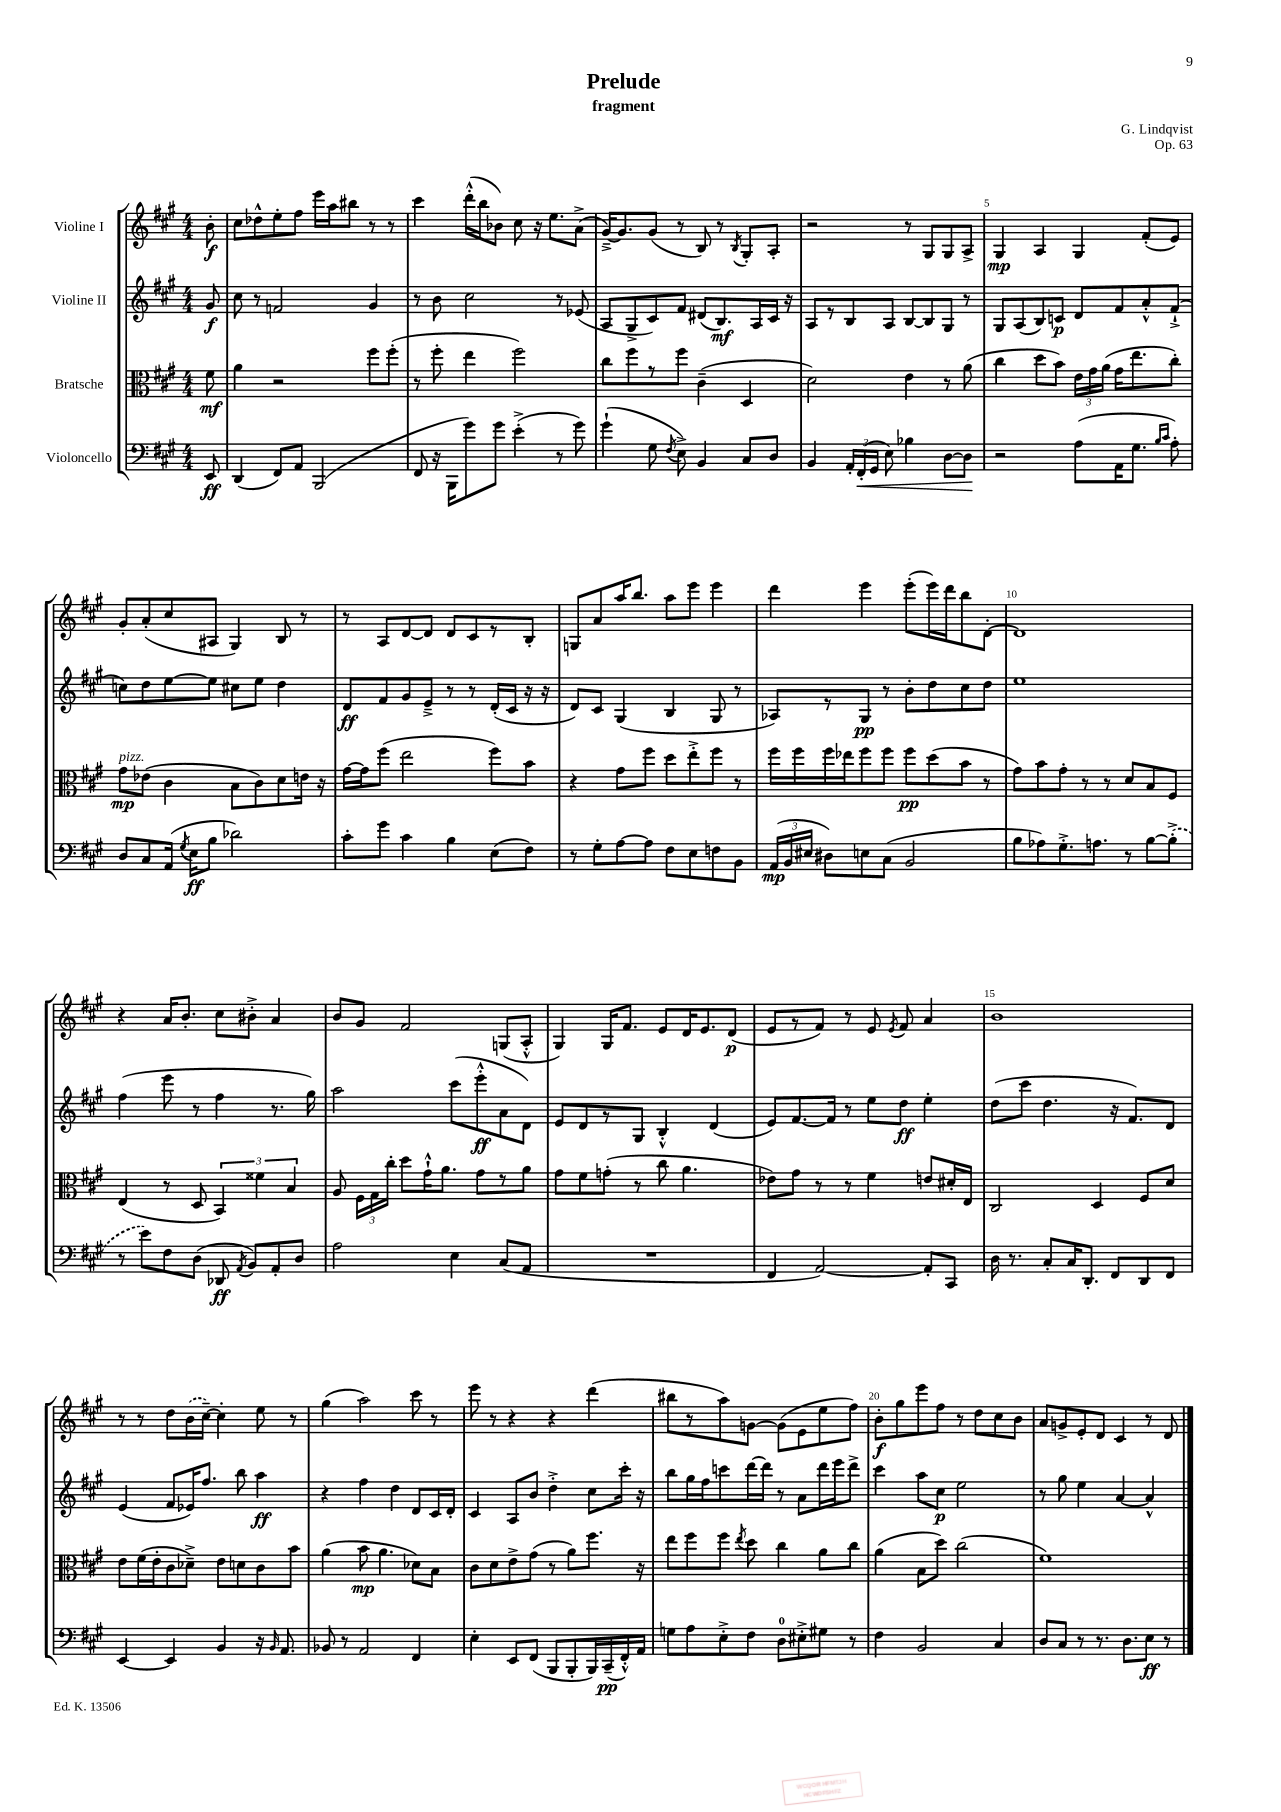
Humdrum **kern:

**kern	**kern	**kern	**kern
*staff4	*staff3	*staff2	*staff1
*clefF4	*clefC3	*clefG2	*clefG2
*k[f#c#g#]	*k[f#c#g#]	*k[f#c#g#]	*k[f#c#g#]
*M4/4	*M4/4	*M4/4	*M4/4
8EE	8f#	8g#	8b'
=	=	=	=
(4DD	4a	8cc#	8cc#
.	.	8r	8dd-^^
8FF#)	2r	2f	8ee'
8AA	.	.	8ff#
(2BBB	.	.	16eee
.	.	.	16aa
.	.	.	8bb#
.	8ff#	4g#	8r
.	(8ff#'	.	8r
=	=	=	=
8FF#	8r	8r	4ccc#
16r	8ff#'	8b	.
16BBB	.	.	.
8g#)	4ee	2cc#	(16ddd'^^
.	.	.	16bb
8g#	.	.	8b-)
(4e'^	2ff#)	.	8cc#
.	.	.	16r
.	.	.	8.ee
8r	.	8r	.
8g#)	.	(8e-	(8a^
=	=	=	=
(4g#`	8cc#	8A	[16g#~^)
.	.	.	8.g#]
.	8ff#	8G#^	.
8G#	8r	8c#)	(8g#
8qF#	.	.	.
8E^)	8ff#	8f#	8r
4BB	(4c#~	(8d#	8B)
.	.	8.B)	8r
.	.	.	8qB
8C#	4D	.	8G#'
.	.	16A	.
8D	.	16c#	8A'
.	.	16r	.
=	=	=	=
4BB	2d)	8A	2r
.	.	8r	.
24AA'	.	8B	.
(24FF#'	.	.	.
24GG#	.	.	.
8E)	.	8A	.
4B-	4e	[8B	8r
.	.	8B]	8G#
[8D	8r	8G#	8G#
8D]	(8a	8r	8A^
=	=	=	=
2r	4cc#	8G#	4G#
.	.	(8A	.
.	8dd	8B)	4A
.	8b)	8c	.
(8A	24e	8d	4G#
.	24g#	.	.
.	(24a	.	.
16AA	16g#	8f#	.
8.G#	8.ee	.	.
.	.	8a'^^	(8f#'
16qqB	.	.	.
16qqc#	.	.	.
8A')	8cc#')	(8f#`^	8e)
=	=	=	=
8D	8g#	8cc)	8g#'
8C#	(8e-	8dd	(8a'
(16AA	4c#	[8ee	8cc#
8qG#	.	.	.
16E	.	.	.
8B	.	8ee]	8A#
2d-)	8B	8cc#	4G#)
.	8c#)	8ee	.
.	8d	4dd	8B
.	16e	.	8r
.	16r	.	.
=	=	=	=
8c#'	[16g#	8d	8r
.	16g#]	.	.
8g#	(8ff#	8f#	8A
4c#	2ee	8g#	[8d
.	.	8e~^	8d]
4B	.	8r	8d
.	.	8r	8c#
(8E	8ff#)	(16d'	8r
.	.	16c#	.
8F#)	8b	16r	8B'
.	.	16r	.
=	=	=	=
8r	4r	8d)	8G
8G#'	.	8c#	8a
[8A	8g#	(4G#	16aa
.	.	.	8.bb
8A]	8ff#	.	.
8F#	8dd	4B	8aa
8E	8ee'^	.	8eee
8F	8ff#	8G#	4eee
8BB	8r	8r	.
=	=	=	=
(24AA	16ff#	8A-)	4ddd
24BB	.	.	.
.	16ff#	.	.
24E#	.	.	.
8D#)	16ff#	8r	.
.	16ee-	.	.
8E	8ff#	8G#	4eee
(8C#	8ff#	8r	.
2BB	8ff#	8b'	(8eee'
.	(8dd	8dd	16eee)
.	.	.	16ddd
.	8b	8cc#	8bb
.	8r	8dd	[8d'
=	=	=	=
8B	8g#)	1ee	1d]
8A-)	8b	.	.
8.G#'^	8g#'	.	.
.	8r	.	.
8.A	.	.	.
.	8r	.	.
8r	8d	.	.
[8B	8B	.	.
(8B'^]	8F#	.	.
=	=	=	=
8r	(4E	(4ff#	4r
8e)	.	.	.
8F#	8r	8eee	16a
.	.	.	8.b'
(8D	8D	8r	.
8DD-	6BB)	4ff#	8cc#
8qAA	.	.	.
8BB)	.	.	8b#'^
.	6f##	.	.
8AA'	.	8.r	4a
.	6B	.	.
8D	.	.	.
.	.	16gg#)	.
=	=	=	=
2A	8A	2aa	8b
.	24F#	.	8g#
.	24G#	.	.
.	24cc#'	.	.
.	8dd	.	2f#
.	16g#`^^	.	.
.	8.a	.	.
4E	.	(8ccc#	.
.	8g#	8eee'^^	.
(8C#	8r	8a	(8G
8AA	8a	8d)	8A'^^
=	=	=	=
1r	8g#	8e	4G#)
.	8f#	8d	.
.	(8g'	8r	16G#
.	.	.	8.f#
.	8r	8G#	.
.	8cc#	4B'^^	8e
.	4.a	.	16d
.	.	.	8.e
.	.	(4d	.
.	.	.	(8d
=	=	=	=
4FF#	8e-)	8e)	8e
.	8g#	[8.f#	8r
[2AA)	8r	.	8f#)
.	.	16f#]	.
.	8r	8r	8r
.	4f#	8ee	8e
.	.	.	8qe
.	.	8dd	8f#
8AA']	8e	4ee'	4a
8CC#	16d#'	.	.
.	16E	.	.
=	=	=	=
16D	2C#	(8dd	1b
8.r	.	.	.
.	.	8ccc#	.
8C#'	.	4.dd	.
16C#	.	.	.
8.DD'	.	.	.
.	4D	.	.
8FF#	.	16r	.
.	.	8.f#)	.
8DD	8F#	.	.
8FF#	8d	8d	.
=	=	=	=
[4EE	8e	(4e	8r
.	(16f#	.	8r
.	16e'	.	.
4EE]	8c#	8f#	8dd
.	8d-~^)	16e-)	(16b
.	.	8.ff#	[16cc#~)
4BB	8e	.	4cc#']
.	8d	8bb	.
16r	8c#	4aa	8ee
16qqBB	.	.	.
8.AA	.	.	.
.	8b	.	8r
=	=	=	=
8BB-	(4a	4r	(4gg#
8r	.	.	.
2AA	8b	4ff#	2aa)
.	4.a	.	.
.	.	4dd	.
4FF#	8d-)	8d	8ccc#
.	8B	16c#	8r
.	.	16d'	.
=	=	=	=
4E'	8c#	4c#	8eee
.	8d	.	8r
8EE	8e^	8A	4r
(8FF#	(8g#	8b	.
8BBB	8r	4dd'^	4r
8BBB'	8a)	.	.
16BBB)	8.ff#	8cc#	(4ddd
(16CC#~	.	.	.
16FF#'^^)	.	16ccc#'	.
16AA	16r	16r	.
=	=	=	=
8G	8ee	8bb	8bb#
8A	8ff#	16gg#	8r
.	.	16ff#	.
8E'^	8ff#	8ccc	8aa)
.	8qee	.	.
8F#	8dd	[16ddd	[8g
.	.	16ddd]	.
8D	4cc#	8r	(8g]
8E#'^	.	8a	8e
8G#	8a	16ddd	8ee
.	.	16eee	.
8r	8cc#	8ddd^	8ff#)
=	=	=	=
4F#	(4a	4ccc#	8b'
.	.	.	8gg#
2BB	8B	8aa	8eee
.	8dd)	8cc#	8ff#
.	(2cc#	2ee	8r
.	.	.	8dd
4C#	.	.	8cc#
.	.	.	8b
=	=	=	=
8D	1f#)	8r	8a
8C#	.	8gg#	8g^
8r	.	4ee	8e'
8.r	.	.	8d
.	.	[4a	4c#
8.D	.	.	.
8E	.	4a^^]	8r
8r	.	.	8d
==	==	==	==
*-	*-	*-	*-
